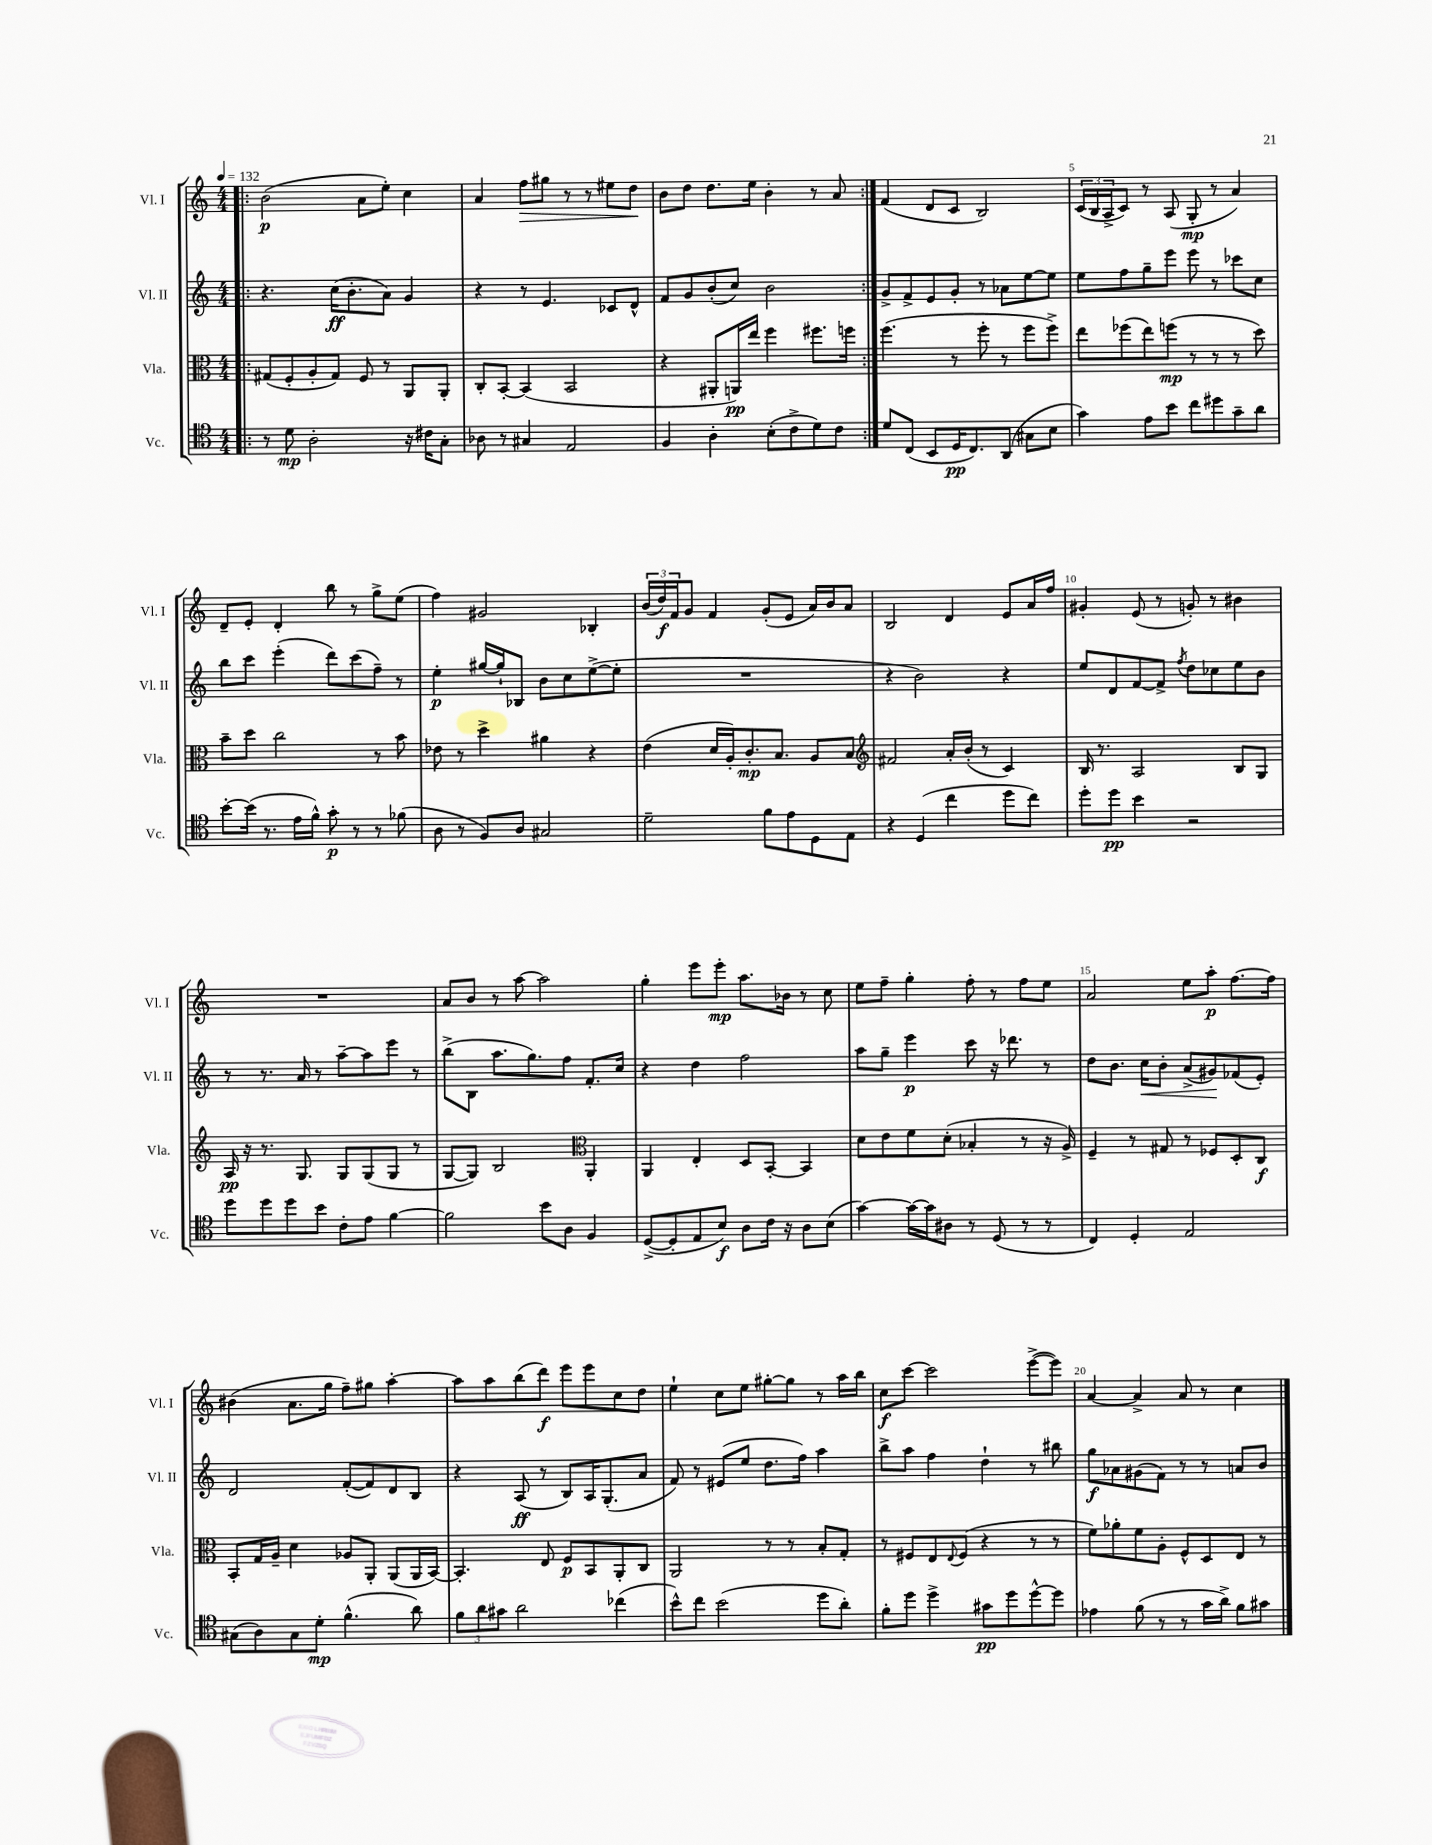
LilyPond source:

<<
\new StaffGroup <<
\new Staff = "s0" \with { instrumentName = "Vl. I" shortInstrumentName = "Vl. I" } {
    \clef treble \key c \major \numericTimeSignature \time 4/4 \tempo 4 = 132
    \repeat volta 2 { \bar ".|:" b'2\p( a'8 e''8-.) c''4 |
    a'4 f''8\> gis''8 r8 r8 eis''8 d''8\! |
    b'8 d''8 d''8. e''16 b'4-. r8 a'8 | }
    f'4( d'8 c'8 b2) |
    \tuplet 3/2 { c'16( b16 a16-> } c'8) r8 a8( g8-.\mp r8 a'4) |
    d'8-- e'8-. d'4-. b''8 r8 g''8-> e''8( |
    f''4) gis'2 bes4-. |
    \tuplet 3/2 { b'16( d''16\f) f'16 } g'8 f'4 g'8-.( e'8 a'16) b'16 a'8 |
    b2 d'4 e'8 a'16 f''16 |
    gis'4-. e'8( r8 g'8-.) r8 bis'4 |
    R1 |
    a'8 b'8 r8 a''8~ a''2 |
    g''4-. e'''8 e'''8-.\mp a''8. bes'16 r8 c''8 |
    e''8 f''8-- g''4-. f''8-. r8 f''8 e''8 |
    a'2 e''8 a''8-.\p f''8.~ f''16 |
    bis'4( a'8. g''16 f''8--) gis''8 a''4~-. |
    a''8 a''8 b''8( d'''8\f) e'''8 e'''8 c''8 d''8 |
    e''4-! c''8 e''8 gis''8~-. gis''8 r8 a''16 b''16 |
    c''8\f c'''8~ c'''2 e'''8~->( e'''8) |
    a'4~ a'4-> a'8 r8 c''4 \bar "|." |
}
\new Staff = "s1" \with { instrumentName = "Vl. II" shortInstrumentName = "Vl. II" } {
    \clef treble \key c \major \numericTimeSignature \time 4/4
    \repeat volta 2 { \bar ".|:" r4. c''16\ff( b'8.-. a'8) g'4 |
    r4 r8 e'4. ces'8 d'8-^ |
    f'8 g'8 b'8-.( c''8) b'2 | }
    g'8-> f'8-> e'8 g'8-. r8 aes'8 e''8~ e''8 |
    e''8 f''8 g''8-- e'''8 e'''8 r8 ces'''8 c''8 |
    b''8 c'''8 e'''4-.( d'''8) c'''8( f''8--) r8 |
    e''4-.\p gis''16~ gis''16-! bes8 b'8 c''8 e''8~->( e''8-. |
    R1 |
    r4 b'2) r4 |
    e''8 d'8 f'8~ f'8-> \acciaccatura { f''8 } d''8 ces''8 e''8 b'8 |
    r8 r8. a'16 r8 a''8~-- a''8 e'''8 r8 |
    b''8->( b8 a''8. g''8.) f''8 f'8.-. c''16 |
    r4 d''4 f''2 |
    a''8 g''8-- e'''4\p c'''8 r16 des'''8. r8 |
    d''8 b'8. c''16\< b'8-. a'8->( gis'8\!) fes'8( e'8-.) |
    d'2 f'8~-.( f'8) d'8 b8 |
    r4 a8\ff( r8 b8) a16 g8.-.( a'8 |
    f'8) r8 eis'8( e''8 d''8. f''16) a''4 |
    b''8-> a''8 f''4 d''4-! r8 bis''8 |
    g''8\f aes'8 gis'8( f'8) r8 r8 a'8 b'8 \bar "|." |
}
\new Staff = "s2" \with { instrumentName = "Vla." shortInstrumentName = "Vla." } {
    \clef alto \key c \major \numericTimeSignature \time 4/4
    \repeat volta 2 { \bar ".|:" gis8( f8-. a8-. gis8) f8 r8 a,8 a,8-. |
    c8-. b,8~-. b,4( b,2 |
    r4 ais,8-. a,16\pp) e''16 f''4 fis''8. f''16 | }
    f''4.( r8 f''8-. r8 f''8 f''8->) |
    e''8 fes''8( e''8) f''8\mp( r8 r8 r8 d''8) |
    b'8-- d''8 c''2 r8 b'8 |
    ees'8 r8 d''4-> ais'4 r4 |
    e'4( d'16 a16-.) c'8.-.\mp b8. a8 b8 |
    \clef treble fis'2 a'16-. b'16-.( r8 c'4) |
    b16 r8. a2 b8 g8 |
    a16\pp r16 r8. g8. g8 g8( g8 r8 |
    g8~ g8) b2 \clef alto a,4-. |
    a,4 e4-. d8 b,8~-. b,4 |
    d'8 e'8 f'8 d'8-.( bes4-. r8 r16 a16->) |
    f4-- r8 gis8 r8 fes8 d8-. c8\f |
    b,8-. g16 a16-- d'4 aes8 a,8-. a,8( a,16 b,16~) |
    b,4.-. e8 f8\p b,8 a,8-. c8 |
    a,2 r8 r8 b8-. g8-. |
    r8 fis8 e8 \appoggiatura { e8 } fis8( r4 r8 r8 |
    f'8) aes'8-. f'8 a8-. f8-^ d8 e8 r8 \bar "|." |
}
\new Staff = "s3" \with { instrumentName = "Vc." shortInstrumentName = "Vc." } {
    \clef tenor \key c \major \numericTimeSignature \time 4/4
    \repeat volta 2 { \bar ".|:" r8 d'8\mp a2-. r16 cis'16 g8-. |
    aes8 r8 gis4 e2 |
    f4 a4-. b8-.( c'8-> d'8) c'8 | }
    d'8 c8( b,8 d16\pp c8.) a,8( gis8 b8 |
    g'4) e'8 b'8 c''8 dis''8 g'8-- a'8 |
    b'8~-. b'16( r8. e'16 f'16-^) g'8-.\p r8 r8 fes'8( |
    a8 r8 f8) a8 gis2 |
    d'2-- f'8 e'8 d8 e8 |
    r4 d4( c''4 d''8 c''8) |
    d''8-. d''8\pp b'4 r2 |
    d''8 d''8 d''8 b'8 c'8-. e'8 f'4~ |
    f'2 b'8 a8 f4 |
    d8~->( d8-. e8 b8\f) a8 c'16 r16 a8 b8( |
    g'4~) g'16~ g'16 ais8 r8 d8( r8 r8 |
    c4) d4-. e2 |
    gis8( a8) gis8 d'8-.\mp f'4.-^( a'8) |
    \tuplet 3/2 { f'8 a'8 gis'8 } a'2 ces''4( |
    b'8-^) c''8 b'2( d''8 a'8-.) |
    f'8-. d''8 d''4-> gis'8\pp d''8 d''8~-^ d''8 |
    ees'4 f'8( r8 r8 g'16 a'16->) f'8 gis'8 \bar "|." |
}
>>
>>
\layout { \context { \Score \override BarNumber.break-visibility = ##(#f #t #t) barNumberVisibility = #(every-nth-bar-number-visible 5) } }
